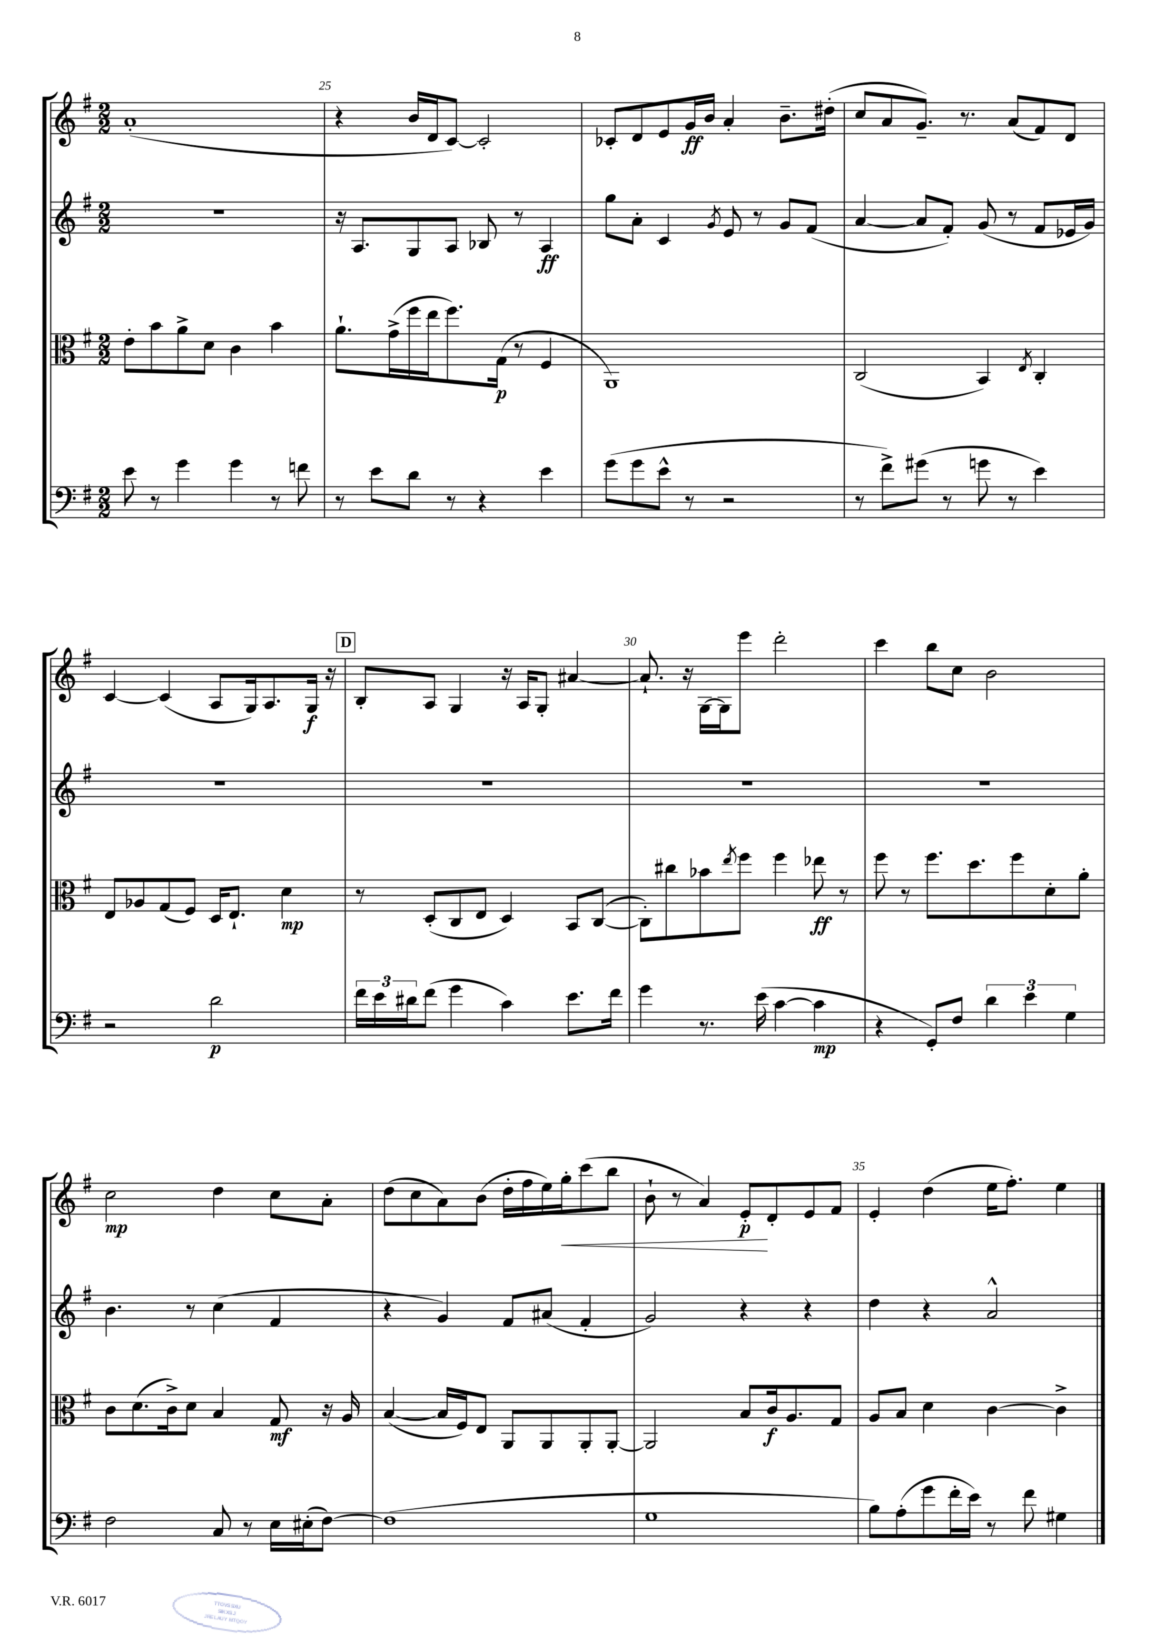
<<
\new StaffGroup <<
\new Staff = "s0" {
    \clef treble \key g \major \numericTimeSignature \time 2/2
    a'1-.( |
    r4 b'16 d'16 c'8~) c'2-. |
    ces'8-. d'8 e'8 g'16\ff b'16 a'4-. b'8.-- dis''16-.( |
    c''8 a'8 g'8.--) r8. a'8( fis'8) d'8 |
    c'4~ c'4( a8 g16) a8. g16\f r16 |
    \mark \markup { \box "D" } b8-. a8 g4 r16 a16 g8-. ais'4~ |
    ais'8.-! r16 g16~ g16 e'''8 d'''2-. |
    c'''4 b''8 c''8 b'2 |
    c''2\mp d''4 c''8 a'8-. |
    d''8( c''8 a'8) b'8( d''16-. fis''16 e''16) g''16-.\< c'''8( b''8 |
    b'8-! r8 a'4) e'8-.\p\! d'8-. e'8 fis'8 |
    e'4-. d''4( e''16 fis''8.-.) e''4 \bar "|." |
}
\new Staff = "s1" {
    \clef treble \key g \major \numericTimeSignature \time 2/2
    R1 |
    r16 a8. g8 a8 bes8 r8 a4\ff |
    g''8 a'8-. c'4 \acciaccatura { g'8 } e'8 r8 g'8 fis'8( |
    a'4~ a'8 fis'8-.) g'8( r8 fis'8 ees'16 g'16) |
    R1 |
    \mark \markup { \box "D" } R1 |
    R1 |
    R1 |
    b'4. r8 c''4( fis'4 |
    r4 g'4) fis'8 ais'8( fis'4-. |
    g'2) r4 r4 |
    d''4 r4 a'2-^ \bar "|." |
}
\new Staff = "s2" {
    \clef alto \key g \major \numericTimeSignature \time 2/2
    e'8-. b'8 a'8-> d'8 c'4 b'4 |
    a'8.-! g'16->( fis''16 e''16 fis''8.) g16\p( r8 fis4 |
    a,1) |
    c2( b,4) \acciaccatura { e8 } c4-. |
    e8 aes8 g8( fis8) d16 e8.-! d'4\mp |
    \mark \markup { \box "D" } r8 d8-.( c8 e8 d4) b,8 c8~( |
    c8-.) cis''8 bes'8 \acciaccatura { e''8 } fis''8 fis''4 ees''8\ff r8 |
    fis''8 r8 fis''8. d''8. fis''8 d'8-. a'8-. |
    c'8 d'8.( c'16->) d'8 b4 g8\mf r16 a16 |
    b4~( b16 fis16) e8 a,8 a,8 a,8-. a,8~-. |
    a,2 b8 c'16\f a8. g8 |
    a8 b8 d'4 c'4~ c'4-> \bar "|." |
}
\new Staff = "s3" {
    \clef bass \key g \major \numericTimeSignature \time 2/2
    e'8 r8 g'4 g'4 r8 f'8 |
    r8 e'8 d'8 r8 r4 e'4 |
    g'8( g'8 e'8-^ r8 r2 |
    r8 fis'8->) gis'8( r8 g'8 r8 e'4) |
    r2 d'2\p |
    \mark \markup { \box "D" } \tuplet 3/2 { fis'16 e'16 dis'16 } fis'8( g'4 c'4) e'8. fis'16 |
    g'4 r8. e'16( c'4~ c'4\mp |
    r4 g,8-.) fis8 \tuplet 3/2 { d'4 e'4 g4 } |
    fis2 c8 r8 e16 eis16-.( fis8~) |
    fis1( |
    g1 |
    b8) a8-.( g'8 fis'16-. e'16) r8 fis'8 gis4 \bar "|." |
}
>>
>>
\layout { \context { \Score currentBarNumber = #24 \override BarNumber.break-visibility = ##(#f #t #t) barNumberVisibility = #(every-nth-bar-number-visible 5) } }
